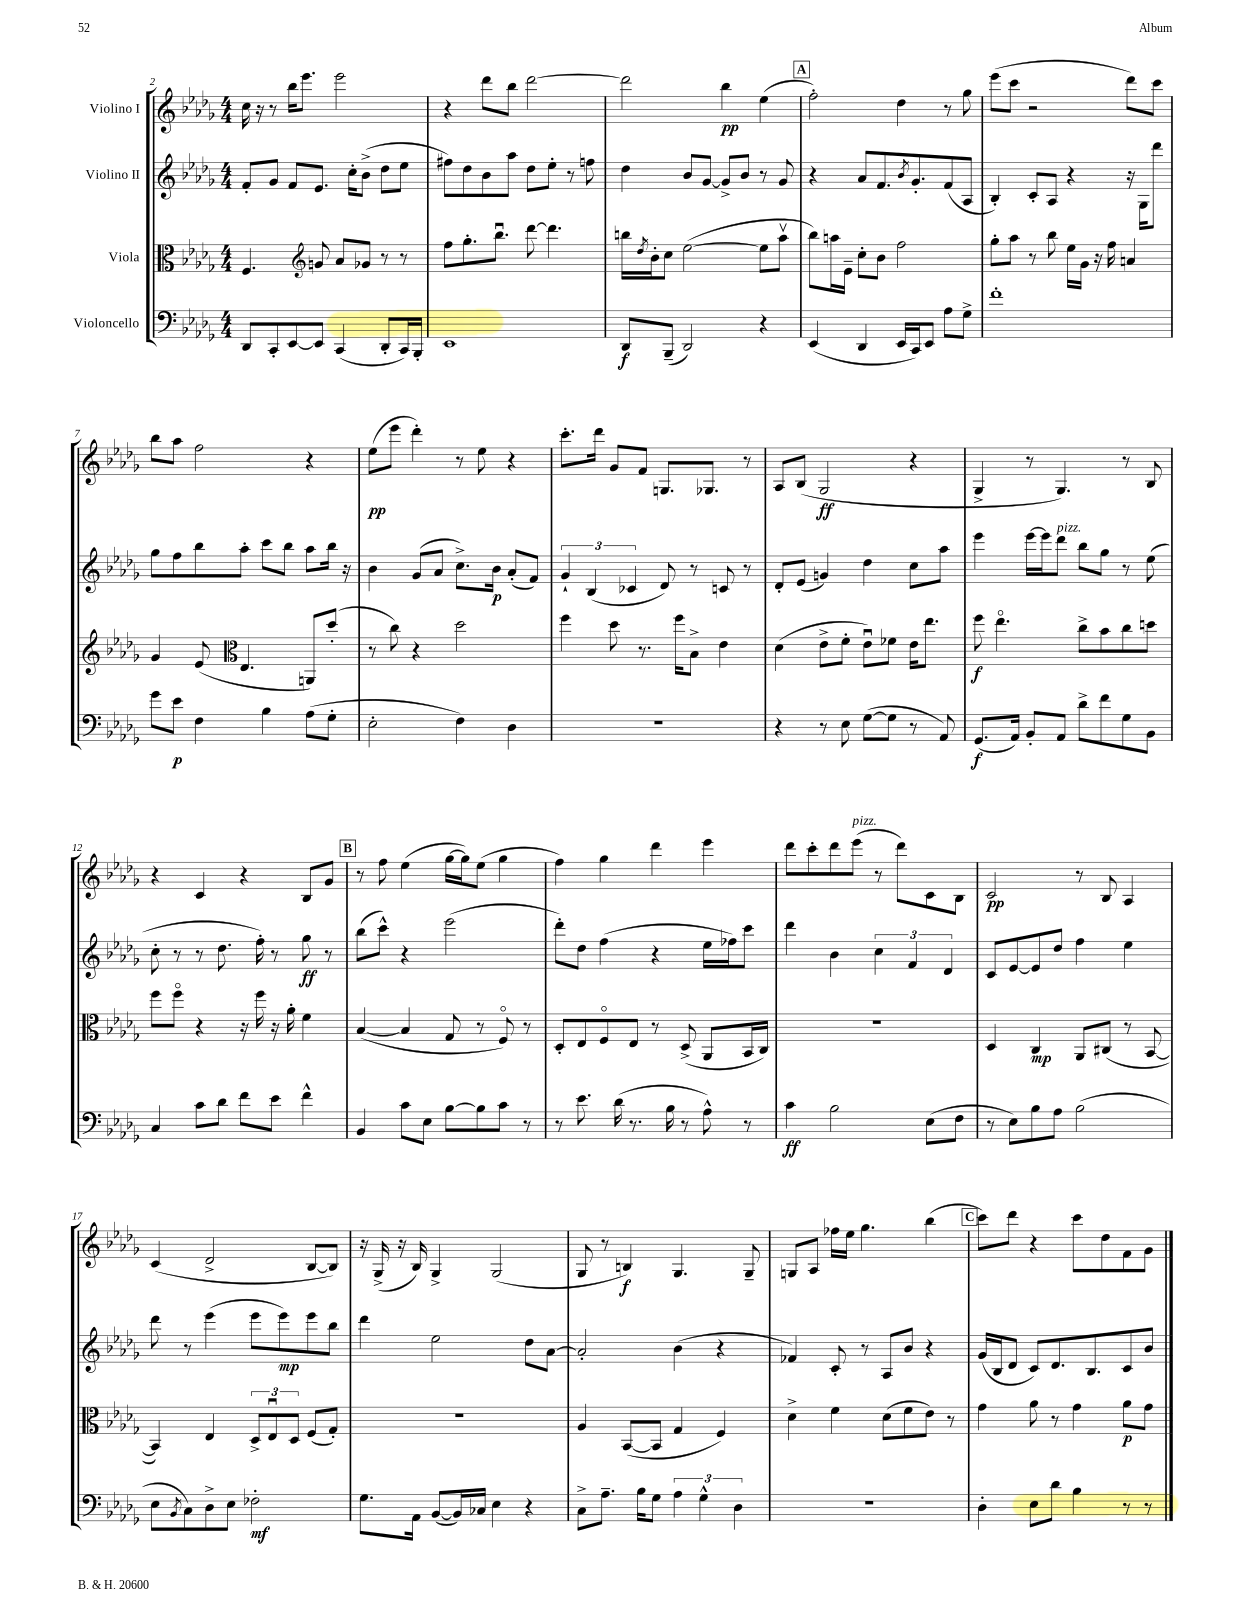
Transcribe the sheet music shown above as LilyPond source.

<<
\new StaffGroup <<
\new Staff = "s0" \with { instrumentName = "Violino I" } {
    \clef treble \key des \major \numericTimeSignature \time 4/4
    c''16 r16 r8 bes''16 ees'''8. ees'''2 |
    r4 des'''8 bes''8 des'''2~ |
    des'''2 bes''4\pp ees''4( |
    \mark \markup { \box "A" } f''2-.) des''4 r8 ges''8 |
    ees'''8( c'''8 r2 des'''8) c'''8 |
    bes''8 aes''8 f''2 r4 |
    ees''8\pp( ees'''8 des'''4-.) r8 ees''8 r4 |
    c'''8.-. des'''16 ges'8 f'8 g8. ges8. r8 |
    aes8 bes8( ges2\ff r4 |
    ges4-> r8 ges4.) r8 bes8 |
    r4 c'4 r4 bes8 ges'8 |
    \mark \markup { \box "B" } r8 f''8 ees''4( ges''16~ ges''16) ees''8( ges''4 |
    f''4) ges''4 des'''4 ees'''4 |
    des'''8 c'''8-. des'''8 ees'''8^\markup { \italic "pizz." }( r8 des'''8) c'8 bes8 |
    c'2\pp r8 bes8 aes4 |
    c'4( des'2-> bes8~ bes8) |
    r16 ges16->( r16 bes16) ges4-> ges2( |
    ges8 r8 b4\f) ges4. ges8-- |
    g8 aes8 fes''16 ees''16 ges''4. bes''4( |
    \mark \markup { \box "C" } c'''8) des'''8 r4 c'''8 des''8 f'8 ges'8 \bar "|." |
}
\new Staff = "s1" \with { instrumentName = "Violino II" } {
    \clef treble \key des \major \numericTimeSignature \time 4/4
    f'8-. ges'8 f'8 ees'8. c''16-. bes'8->( des''8 ees''8 |
    fis''8) des''8 bes'8 aes''8 des''8 ees''8-. r8 f''8 |
    des''4 bes'8 ges'8~ ges'8-> bes'8 r8 ges'8 |
    \mark \markup { \box "A" } r4 aes'8 f'8. \acciaccatura { bes'8 } ges'8.-. f'8( aes8 |
    bes4-.) c'8-. aes8 r4 r16 ges16 des'''8 |
    ges''8 f''8 bes''8 aes''8-. c'''8 bes''8 aes''8 bes''16 r16 |
    bes'4 ges'8( aes'8 c''8.->) bes'16\p aes'8-.( f'8) |
    \tuplet 3/2 { ges'4-! bes4( ces'4 } des'8) r8 c'8 r8 |
    des'8-. ees'8( g'4) des''4 c''8 aes''8 |
    ees'''4 ees'''16~ ees'''16 des'''8^\markup { \italic "pizz." } bes''8 ges''8 r8 ees''8( |
    c''8-. r8 r8 des''8. f''16-.) r8 ges''8\ff r8 |
    \mark \markup { \box "B" } bes''8( c'''8-^) r4 ees'''2( |
    des'''8-.) des''8 f''4( r4 ees''16 fes''16) c'''8 |
    des'''4 bes'4 \tuplet 3/2 { c''4 f'4 des'4 } |
    c'8 ees'8~ ees'8 des''8 f''4 ees''4 |
    des'''8 r8 ees'''4( ees'''8 ees'''8\mp) ees'''8 bes''8 |
    des'''4 ees''2 des''8 aes'8~ |
    aes'2-. bes'4( r4 |
    fes'4) c'8-. r8 aes8 bes'8 r4 |
    \mark \markup { \box "C" } ges'16( bes16 des'8 c'8) des'8. bes8. c'8 bes'8 \bar "|." |
}
\new Staff = "s2" \with { instrumentName = "Viola" } {
    \clef alto \key des \major \numericTimeSignature \time 4/4
    f4. \clef treble g'8 aes'8 ges'8 r8 r8 |
    f''8 ges''8.-. bes''8.\downbow des'''8~ des'''4. |
    b''16 \acciaccatura { des''8 } bes'16-. c''8 ees''2~( ees''8 aes''8\upbow |
    \mark \markup { \box "A" } bes''8) a''16 ees'16-- c''8-. bes'8 f''2 |
    ges''8-. aes''8 r8 bes''8 ees''16 ges'16 r16 f''16 a'4 |
    ges'4 ees'8( \clef alto ees4. a,8) des''8-.( |
    r8 c''8) r4 des''2 |
    f''4 des''8 r8. f''16 bes8-> ees'4 |
    des'4( ees'8-> f'8-. ees'8\downbow) fes'8 ees'16 ees''8. |
    f''8\f ees''4.\flageolet c''8-> bes'8 c''8 d''8 |
    f''8 f''8\flageolet r4 r16 f''16 r16 aes'16-. f'4 |
    \mark \markup { \box "B" } bes4~( bes4 ges8 r8 f8\flageolet) r8 |
    des8-. ees8 f8\flageolet ees8 r8 des8->( aes,8 bes,16 c16) |
    R1 |
    des4 c4\mp aes,8 cis8( r8 bes,8~ |
    bes,4) ees4 \tuplet 3/2 { des8-> ees8\downbow des8 } f8( ges8-.) |
    R1 |
    aes4 bes,8~( bes,8 ges4 f4) |
    des'4-> f'4 des'8( f'8 ees'8) r8 |
    \mark \markup { \box "C" } ges'4 aes'8 r8 ges'4 aes'8\p ges'8 \bar "|." |
}
\new Staff = "s3" \with { instrumentName = "Violoncello" } {
    \clef bass \key des \major \numericTimeSignature \time 4/4
    des,8 c,8-. ees,8~ ees,8 c,4( des,8-. c,16) bes,,16-. |
    ees,1 |
    des,8\f bes,,8--( des,2) r4 |
    \mark \markup { \box "A" } ees,4( des,4 ees,16 c,16) ees,8 aes8 ges8-> |
    f'1-. |
    ges'8 ees'8\p f4 bes4 aes8( ges8-. |
    ees2-. f4) des4 |
    r1 |
    r4 r8 ees8 ges8~( ges8 r8 aes,8) |
    ges,8.\f( aes,16) bes,8-. aes,8 des'8-> f'8 ges8 bes,8 |
    c4 c'8 des'8 f'8 ees'8 f'4-^ |
    \mark \markup { \box "B" } bes,4 c'8 ees8 bes8~ bes8 c'8 r8 |
    r8 ees'8. des'16( r8. bes16 r8 aes8-^) r8 |
    c'4\ff bes2 ees8( f8 |
    r8 ees8) bes8 aes8 bes2( |
    ees8 \acciaccatura { bes,8 } c8) des8-> ees8 fes2-.\mf |
    ges8. aes,16 bes,8~( bes,16) ces16 ees4 r4 |
    c8-> aes8.-- bes16 ges8 \tuplet 3/2 { aes4 ges4-^ des4 } |
    R1 |
    \mark \markup { \box "C" } des4-. ees8 des'8 bes4 r8 r8 \bar "|." |
}
>>
>>
\layout { \context { \Score currentBarNumber = #2 } }
